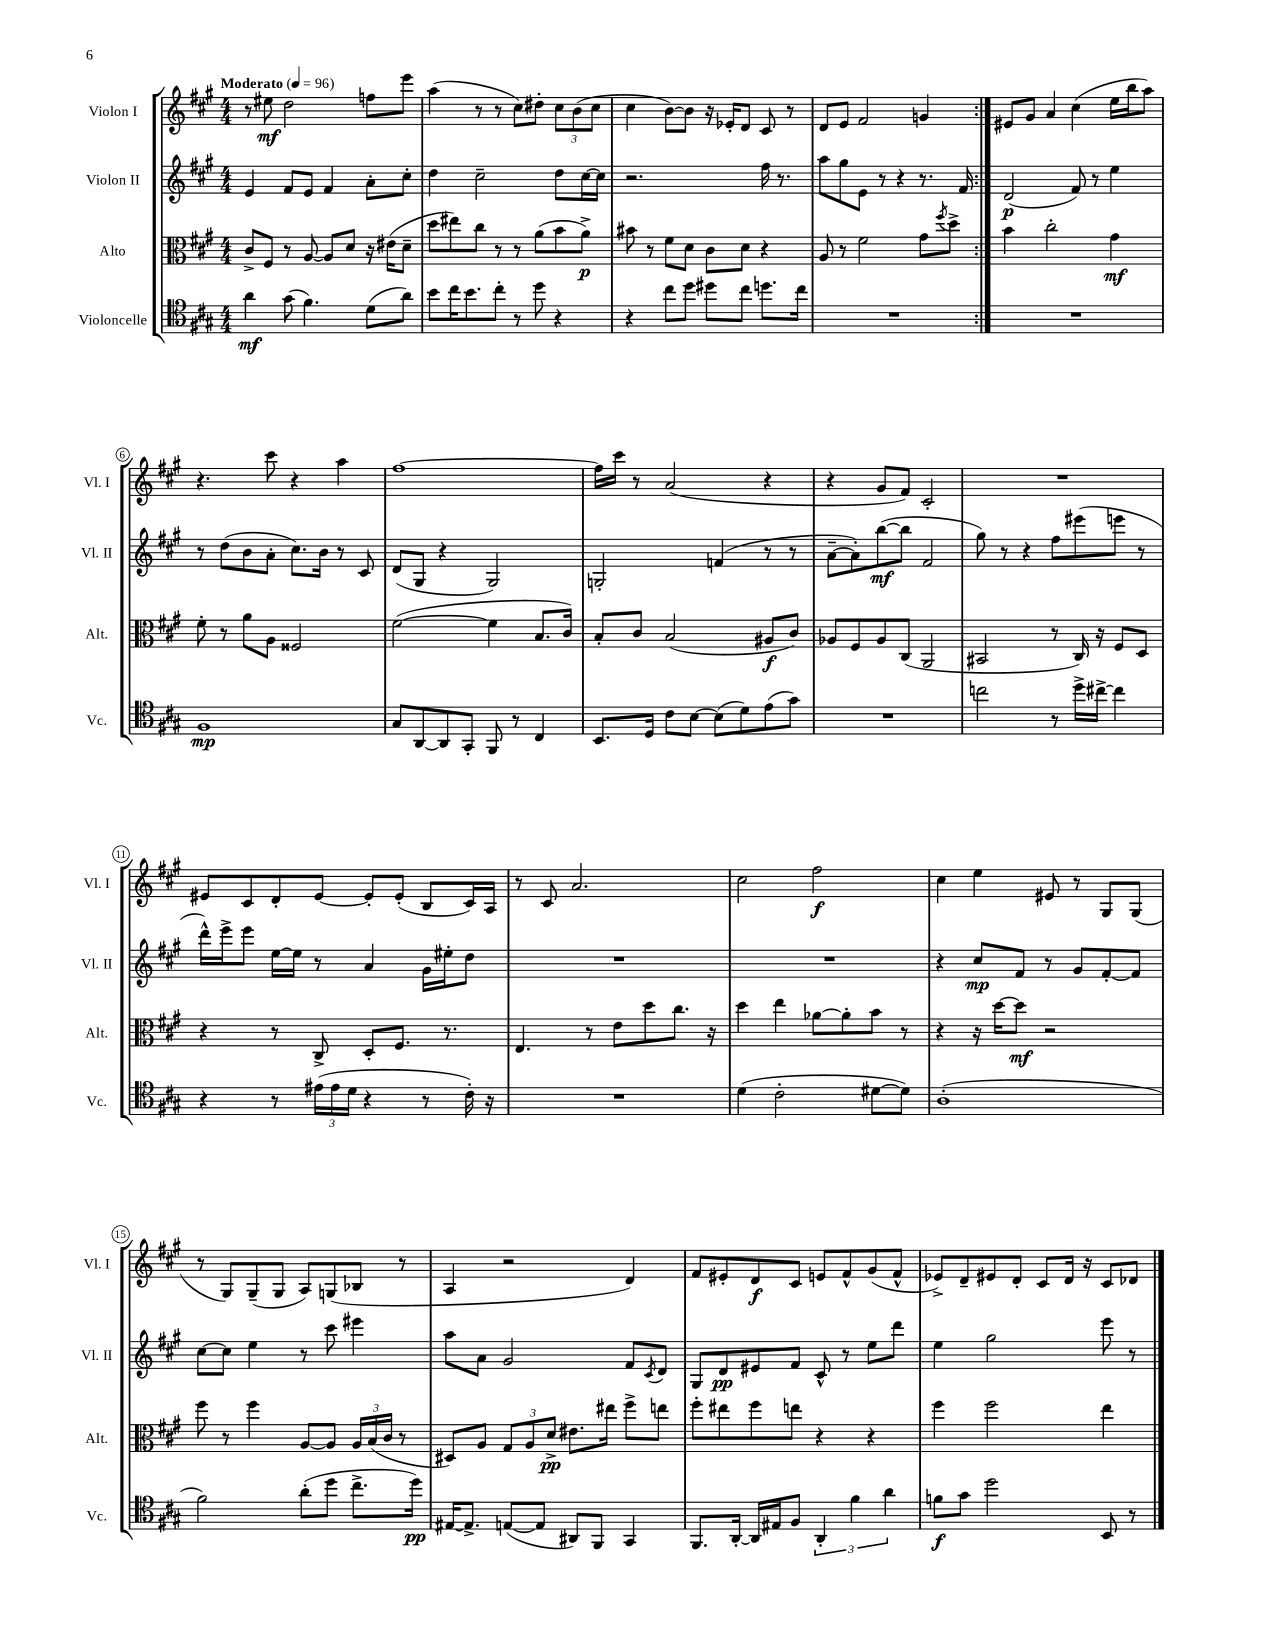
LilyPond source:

<<
\new StaffGroup <<
\new Staff = "s0" \with { instrumentName = "Violon I" shortInstrumentName = "Vl. I" } {
    \clef treble \key a \major \numericTimeSignature \time 4/4 \tempo "Moderato" 4 = 96
    \repeat volta 2 { r8 eis''8\mf d''2 f''8 e'''8 |
    a''4( r8 r8 cis''8) dis''8-. \tuplet 3/2 { cis''8 b'8( cis''8 } |
    cis''4 b'8~) b'8 r16 ees'16-. d'8 cis'8 r8 |
    d'8 e'8 fis'2 g'4 | }
    eis'8 gis'8 a'4 cis''4( e''16 b''16 a''8) |
    r4. cis'''8 r4 a''4 |
    fis''1~ |
    fis''16 cis'''16 r8 a'2( r4 |
    r4 gis'8 fis'8) cis'2-. |
    R1 |
    eis'8 cis'8 d'8-. eis'8~ eis'8-. eis'8-.( b8 cis'16) a16 |
    r8 cis'8 a'2. |
    cis''2 fis''2\f |
    cis''4 e''4 eis'8 r8 gis8 gis8( |
    r8 gis8) gis8--( gis8 a8) g8( bes8 r8 |
    a4 r2 d'4) |
    fis'8 eis'8-. d'8\f cis'8 e'8 fis'8-^ gis'8( fis'8-^ |
    ees'8->) d'8-- eis'8 d'8-. cis'8 d'16 r16 cis'8 des'8 \bar "|." |
}
\new Staff = "s1" \with { instrumentName = "Violon II" shortInstrumentName = "Vl. II" } {
    \clef treble \key a \major \numericTimeSignature \time 4/4
    \repeat volta 2 { e'4 fis'8 e'8 fis'4 a'8-. cis''8-. |
    d''4 cis''2-- d''8 cis''16~ cis''16 |
    r2. fis''16 r8. |
    a''8 gis''8 e'8 r8 r4 r8. fis'16 | }
    d'2\p( fis'8) r8 e''4 |
    r8 d''8( b'8 a'8-. cis''8.) b'16 r8 cis'8 |
    d'8( gis8 r4 gis2) |
    g2-. f'4( r8 r8 |
    a'8~-- a'8-.) b''8~\mf( b''8 fis'2 |
    gis''8) r8 r4 fis''8 eis'''8( e'''8 r8 |
    d'''16-^) e'''16-> e'''8 e''16~ e''16 r8 a'4 gis'16 eis''16-. d''8 |
    R1 |
    R1 |
    r4 cis''8\mp fis'8 r8 gis'8 fis'8~-. fis'8 |
    cis''8~ cis''8 e''4 r8 cis'''8 eis'''4 |
    a''8 a'8 gis'2 fis'8 \acciaccatura { cis'8 } d'8 |
    gis8 d'8\pp eis'8 fis'8 cis'8-^ r8 e''8 d'''8 |
    e''4 gis''2 e'''8 r8 \bar "|." |
}
\new Staff = "s2" \with { instrumentName = "Alto" shortInstrumentName = "Alt." } {
    \clef alto \key a \major \numericTimeSignature \time 4/4
    \repeat volta 2 { cis'8-> fis8 r8 a8~ a8 d'8 r16 eis'16( d'8-- |
    d''8 eis''8) cis''8 r8 r8 a'8( b'8 a'8->\p) |
    bis'8 r8 fis'8 d'8 cis'8 d'8 r4 |
    a8 r8 fis'2 gis'8 \acciaccatura { fis''8 } d''8-> | }
    b'4 cis''2-. gis'4\mf |
    fis'8-. r8 a'8 a8 fisis2 |
    fis'2~( fis'4 b8. cis'16) |
    b8-. cis'8 b2( ais8\f cis'8) |
    aes8 fis8 aes8 cis8( a,2 |
    bis,2 r8 cis16) r16 fis8 d8 |
    r4 r8 cis8-> d8-. fis8. r8. |
    e4. r8 e'8 d''8 cis''8. r16 |
    d''4 e''4 aes'8~ aes'8-. b'8 r8 |
    r4 r16 d''16~ d''8\mf r2 |
    fis''8 r8 fis''4 a8~ a8 \tuplet 3/2 { a16 b16( cis'16 } r8 |
    dis8) a8 \tuplet 3/2 { gis8 a8 d'8->\pp } eis'8. eis''16 fis''8-> e''8 |
    fis''8-. eis''8 fis''8 e''8 r4 r4 |
    fis''4 fis''2 e''4 \bar "|." |
}
\new Staff = "s3" \with { instrumentName = "Violoncelle" shortInstrumentName = "Vc." } {
    \clef tenor \key a \major \numericTimeSignature \time 4/4
    \repeat volta 2 { a'4\mf gis'8( fis'4.) d'8( a'8) |
    b'8 cis''16 b'8. cis''8-. r8 d''8 r4 |
    r4 cis''8 d''8 dis''8 cis''8 d''8. cis''16 |
    R1 | }
    R1 |
    fis1\mp |
    gis8 a,8~ a,8 gis,8-. fis,8 r8 cis4 |
    b,8. d16 cis'8 b8~ b8( d'8) e'8( gis'8) |
    R1 |
    c''2 r8 d''16-> cis''16~-> cis''4 |
    r4 r8 \tuplet 3/2 { eis'16( eis'16 d'16 } r4 r8 cis'16-.) r16 |
    R1 |
    d'4( cis'2-. dis'8~ dis'8) |
    a1-.( |
    fis'2) a'8-.( d''8 cis''8.-> d''16\pp) |
    eis16~ eis8.-> e8~( e8 ais,8) fis,8 gis,4 |
    fis,8. a,16~-. a,16 eis16 fis8 \tuplet 3/2 { a,4-. fis'4 a'4 } |
    f'8\f gis'8 d''2 b,8 r8 \bar "|." |
}
>>
>>
\layout { \context { \Score \override BarNumber.stencil = #(make-stencil-circler 0.1 0.3 ly:text-interface::print) } }
